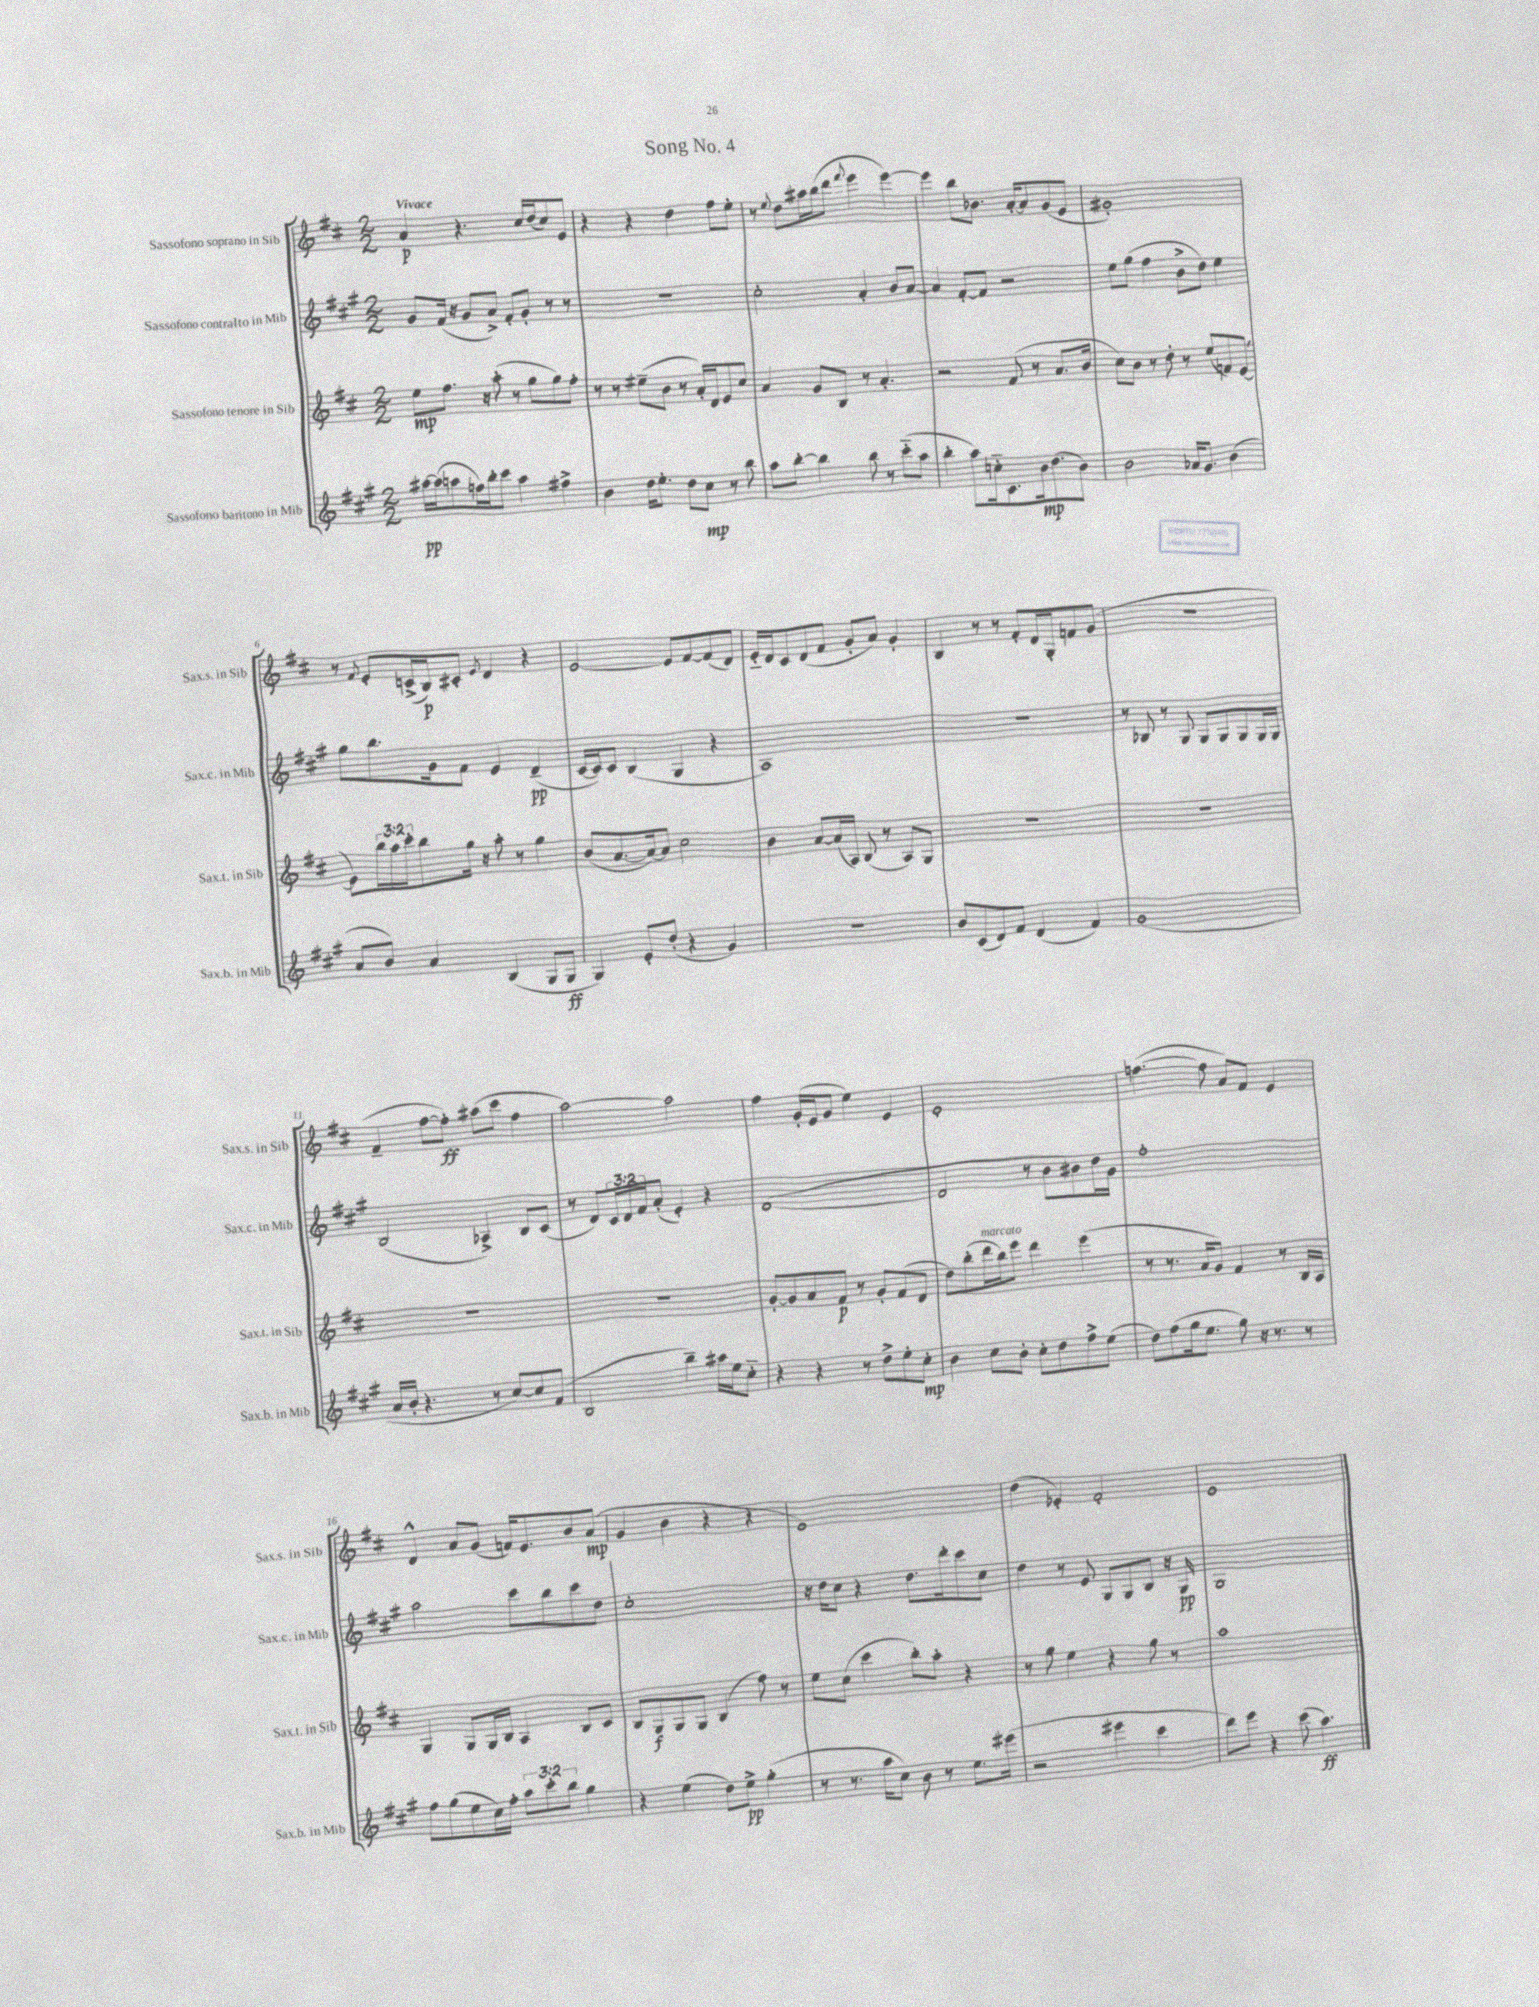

**kern	**dynam	**kern	**dynam	**kern	**dynam	**kern	**dynam
*part4	*part4	*part3	*part3	*part2	*part2	*part1	*part1
*staff4	*staff4	*staff3	*staff3	*staff2	*staff2	*staff1	*staff1
*I"Sassofono baritono in Mib	*	*I"Sassofono tenore in Sib	*	*I"Sassofono contralto in Mib	*	*I"Sassofono soprano in Sib	*
*I'Sax.b. in Mib	*	*I'Sax.t. in Sib	*	*I'Sax.c. in Mib	*	*I'Sax.s. in Sib	*
*clefG2	*	*clefG2	*	*clefG2	*	*clefG2	*
*k[f#c#g#]	*	*k[f#c#]	*	*k[f#c#g#]	*	*k[f#c#]	*
*M2/2	*	*M2/2	*	*M2/2	*	*M2/2	*
=1	=1	=1	=1	=1	=1	=1	=1
!	!	!	!	!	!	!LO:TX:a:B:t=Vivace	!
[16aa#X\LL	pp	8ee\L	mp	8g#/L	.	4a/	p
(16aa#\J]	.	.	.	.	.	.	.
8aan\	.	8.ff#\J	.	(16f#/Jk	.	.	.
.	.	.	.	16r	.	.	.
16ffn\L)	.	.	.	8g#/L	.	4.r	.
16bb'\J	.	16r	.	.	.	.	.
8ccc#\J	.	(8aa'\	.	8a^/J)	.	.	.
4aa\	.	8r	.	8f#'/L	.	.	.
.	.	8gg\L	.	8g#'/J	.	16cc#/LL	.
.	.	.	.	.	.	(16dd/J	.
4ff#X^\	.	8gg\)	.	8r	.	8cc#/)	.
.	.	8ff#'\J	.	8r	.	8e/J	.
=2	=2	=2	=2	=2	=2	=2	=2
4b\	.	8r	.	1r	.	4r	.
.	.	8r	.	.	.	.	.
16dd\KL	.	(8ee#X~\L	.	.	.	4r	.
8.ee'\J	.	.	.	.	.	.	.
.	.	8b\J	.	.	.	.	.
8dd\L	.	8r	.	.	.	4dd\	.
8cc#\J	mp	16a'/LL)	.	.	.	.	.
.	.	16d/J	.	.	.	.	.
8r	.	8e/	.	.	.	8ff#\L	.
8bb\	.	8cc#/J	.	.	.	8ee'\J	.
=3	=3	=3	=3	=3	=3	=3	=3
8aa\L	.	4a/	.	2cc#'\	.	8r	.
.	.	.	.	.	.	8qqee/	.
[8bb'\J	.	.	.	.	.	8dd\L	.
4bb\]	.	8g/L	.	.	.	16aa#X\L	.
.	.	.	.	.	.	(16bb\J	.
.	.	8B/J	.	.	.	8ddd\J	.
.	.	.	.	.	.	8qqfff#/	.
8bb\	.	8r	.	4a'/	.	4eee\	.
8r	.	4.a'/	.	.	.	.	.
(8ccc#\L	.	.	.	8b/L	.	[4eee\)	.
8aa\J	.	.	.	[8a/J	.	.	.
=4	=4	=4	=4	=4	=4	=4	=4
4bb'\	.	2r	.	4a/]	.	4eee\]	.
8aa\L)	.	.	.	[8f#'/L	.	8bb\L	.
16ccn\k	.	.	.	8f#/J]	.	8.b-X\J	.
8.c#\	.	.	.	.	.	.	.
.	.	(8f#/	.	2r	.	.	.
.	.	.	.	.	.	[16a'/KL	.
16b\k	mp	8r	.	.	.	8a/]	.
(8.dd\	.	.	.	.	.	.	.
.	.	8.a/L	.	.	.	(8g/	.
8b\J)	.	.	.	.	.	8e/J	.
.	.	16b/Jk	.	.	.	.	.
=5	=5	=5	=5	=5	=5	=5	=5
2b\	.	8cc#\L)	.	8ee\L	.	1g#X')	.
.	.	8b\J	.	(8gg#\J	.	.	.
.	.	8r	.	4ff#\	.	.	.
.	.	8dd'\	.	.	.	.	.
16a-X/KL	.	8r	.	8b^\L	.	.	.
8.g#/J	.	.	.	.	.	.	.
.	.	(8ee/L	.	8dd\J)	.	.	.
(4b\	.	8fn/)	.	4ee\	.	.	.
.	.	([8e/J	.	.	.	.	.
!!LO:LB:g=z
=6	=6	=6	=6	=6	=6	=6	=6
8a/L	.	8e\L])	.	8gg#\L	.	8r	.
.	.	.	.	.	.	8qqf#/	.
8b/J)	.	24bb\L	.	8.bb\	.	8e'/L	.
.	.	24aa\	.	.	.	.	.
.	.	24ccc#'\J	.	.	.	.	.
4a/	.	8bb\	.	.	.	(16cn^/L	.
.	.	.	.	16g#\k	.	16B/J)	p
.	.	16gg\Jk	.	8f#\J	.	8c#X'/J	.
.	.	16r	.	.	.	.	.
.	.	.	.	.	.	8qe/	.
(4B/	.	8aa'\	.	4e/	.	4d/	.
.	.	8r	.	.	.	.	.
8G#/L	.	4gg\	.	(4d~/	pp	4r	.
8G#/J	ff	.	.	.	.	.	.
=7	=7	=7	=7	=7	=7	=7	=7
4G#/)	.	(8b/L	.	[16c#/LL	.	[2e/	.
.	.	.	.	16c#/J])	.	.	.
.	.	[8.a/	.	8c#/J	.	.	.
8e'/L	.	.	.	(4B/	.	.	.
.	.	16a/k_)	.	.	.	.	.
(8dd'/J	.	8a/J]	.	.	.	.	.
4r	.	2cc#\	.	4G#/	.	8e/L]	.
.	.	.	.	.	.	[8f#/	.
4g#/)	.	.	.	4r	.	(8f#/]	.
.	.	.	.	.	.	8d/J)	.
=8	=8	=8	=8	=8	=8	=8	=8
1r	.	4b\	.	1A)	.	16e/LL	.
.	.	.	.	.	.	16d/J	.
.	.	.	.	.	.	8c#/	.
.	.	[8a/L	.	.	.	(8d/	.
.	.	(16a/L]	.	.	.	8f#/J	.
.	.	16A/JJ)	.	.	.	.	.
.	.	(8B/	.	.	.	8g'/L	.
.	.	8r	.	.	.	8a/J)	.
.	.	8A/L)	.	.	.	4g'/	.
.	.	8G/J	.	.	.	.	.
=9	=9	=9	=9	=9	=9	=9	=9
8b/L	.	1r	.	1r	.	4B/	.
(8c#/	.	.	.	.	.	.	.
8d/)	.	.	.	.	.	8r	.
8f#/J	.	.	.	.	.	8r	.
(4d/	.	.	.	.	.	8f#'/L	.
.	.	.	.	.	.	16d/L	.
.	.	.	.	.	.	16G'/J	.
4f#/)	.	.	.	.	.	8fn/	.
.	.	.	.	.	.	(8g/J	.
=10	=10	=10	=10	=10	=10	=10	=10
(1g#	.	1r	.	8r	.	1r	.
.	.	.	.	8B-X/	.	.	.
.	.	.	.	8r	.	.	.
.	.	.	.	8G#/	.	.	.
.	.	.	.	8G#/L	.	.	.
.	.	.	.	8G#/	.	.	.
.	.	.	.	8G#/	.	.	.
.	.	.	.	16G#/L	.	.	.
.	.	.	.	16G#/JJ	.	.	.
!!LO:LB:g=z
=11	=11	=11	=11	=11	=11	=11	=11
16a/LL	.	1r	.	(2B/	.	4f#~/	.
16b'/JJ	.	.	.	.	.	.	.
4.r	.	.	.	.	.	.	.
.	.	.	.	.	.	[8ff#\L	.
.	.	.	.	.	.	8ff#'\J])	ff
8r	.	.	.	4A-X^/)	.	(8aa#X\L	.
[8cc#/L)	.	.	.	.	.	8ccc#\J	.
8cc#/]	.	.	.	8B/L	.	4ff#\	.
(8f#/J	.	.	.	(8c#/J	.	.	.
=12	=12	=12	=12	=12	=12	=12	=12
2B/	.	1r	.	8r	.	[2aa\)	.
.	.	.	.	8d/L)	.	.	.
.	.	.	.	24c#/L	.	.	.
.	.	.	.	24d/	.	.	.
.	.	.	.	24f#/J	.	.	.
.	.	.	.	(8a'/J	.	.	.
4bb~\)	.	.	.	4e'/)	.	2aa\]	.
16aa#X\LL	.	.	.	4r	.	.	.
16ee\J	.	.	.	.	.	.	.
8cc#\J	.	.	.	.	.	.	.
=13	=13	=13	=13	=13	=13	=13	=13
4r	.	[8g'/L	.	([1d	.	4ff#\	.
.	.	8g/]	.	.	.	.	.
4r	.	8a/	.	.	.	(16g'/LL	.
.	.	.	.	.	.	16e/J	.
.	.	8f#/J	p	.	.	8g/J	.
8r	.	8r	.	.	.	4ee\)	.
8dd^\L	.	8g'/L	.	.	.	.	.
8ee'\	.	(8f#/	.	.	.	4e/	.
8cc#'\J	mp	8d/J	.	.	.	.	.
=14	=14	=14	=14	=14	=14	=14	=14
4b\	.	8dd\L)	.	2d/]	.	1e'	.
.	.	(8bb'\	.	.	.	.	.
!	!	!LO:TX:a:i:t=marcato	!	!	!	!	!
8cc#\L	.	16ddd\L	.	.	.	.	.
.	.	16bb\J)	.	.	.	.	.
8b'\J	.	8eee\J	.	.	.	.	.
8cc#'\L	.	4ddd\	.	8r	.	.	.
8dd\	.	.	.	8b\L	.	.	.
8ff#^\	.	(4eee\	.	8b#X\)	.	.	.
(8ee\J	.	.	.	16dd\L	.	.	.
.	.	.	.	16g#\JJ	.	.	.
=15	=15	=15	=15	=15	=15	=15	=15
8dd\L)	.	8r	.	1ff#'	.	([4.ffn\	.
(8ff#\	.	8.r	.	.	.	.	.
16gg#\k	.	.	.	.	.	.	.
8.ee\J	.	16a/KL	.	.	.	.	.
.	.	8g/J)	.	.	.	8ff\]	.
8gg#\)	.	4f#/	.	.	.	8a/L)	.
16r	.	.	.	.	.	8f#/J	.
8.r	.	.	.	.	.	.	.
.	.	8r	.	.	.	4e/	.
8r	.	16B/LL	.	.	.	.	.
.	.	16A/JJ	.	.	.	.	.
!!LO:LB:g=z
=16	=16	=16	=16	=16	=16	=16	=16
8ff#\L	.	4G/	.	2aa\	.	4d^^/	.
(8gg#\	.	.	.	.	.	.	.
8ee\	.	8G/L	.	.	.	8a/L	.
16cc#\L)	.	16G/L	.	.	.	(8g/J	.
16ff#'\JJ	.	16B/JJ	.	.	.	.	.
12aa\L	.	4A/	.	8ccc#\L	.	16fn/KL)	.
.	.	.	.	.	.	8.e/	.
12ccc#'\	.	.	.	.	.	.	.
.	.	.	.	8bb\	.	.	.
12bb\J	.	.	.	.	.	.	.
4gg#\	.	8B/L	.	8ccc#\	.	8b/	.
.	.	8c#/J	.	8dd\J	.	(8a/J	mp
=17	=17	=17	=17	=17	=17	=17	=17
4r	.	8B/L	.	1cc#'	.	4g/	.
.	.	8G/	f	.	.	.	.
(4ee\	.	8G/	.	.	.	4b\	.
.	.	8G/J	.	.	.	.	.
8dd\L)	.	(4B/	.	.	.	4r	.
8ee^\J	pp	.	.	.	.	.	.
(4gg#'\	.	8ff#\)	.	.	.	4r	.
.	.	8r	.	.	.	.	.
=18	=18	=18	=18	=18	=18	=18	=18
8r	.	8ee\L	.	16r	.	1e)	.
.	.	.	.	16dd\KL	.	.	.
8.r	.	(8cc#\J	.	8cc#\J	.	.	.
.	.	4ccc#\	.	4r	.	.	.
16aa\KL	.	.	.	.	.	.	.
8cc#\J)	.	.	.	.	.	.	.
8b\	.	8bb'\L)	.	8.dd\L	.	.	.
8r	.	8aa'\J	.	.	.	.	.
.	.	.	.	16ddd'\k	.	.	.
8.ee\L	.	4r	.	8ccc#\	.	.	.
.	.	.	.	8cc#\J	.	.	.
(16eee#X\Jk	.	.	.	.	.	.	.
=19	=19	=19	=19	=19	=19	=19	=19
2r	.	8r	.	4dd\	.	(4dd\	.
.	.	8gg\	.	.	.	.	.
.	.	4ee\	.	8r	.	4e-X'/)	.
.	.	.	.	8e/	.	.	.
4eee#X\	.	4r	.	8G#/L	.	2f#'/	.
.	.	.	.	8G#/	.	.	.
4ccc#\	.	8gg\	.	8B/J	.	.	.
.	.	8r	.	16r	.	.	.
.	.	.	.	16G#/	pp	.	.
=20	=20	=20	=20	=20	=20	=20	=20
8ddd\L)	.	1aa	.	1G#	.	1e	.
8eee\J	.	.	.	.	.	.	.
4r	.	.	.	.	.	.	.
(8ccc#\	.	.	.	.	.	.	.
4.aa\)	ff	.	.	.	.	.	.
==	==	==	==	==	==	==	==
*-	*-	*-	*-	*-	*-	*-	*-
